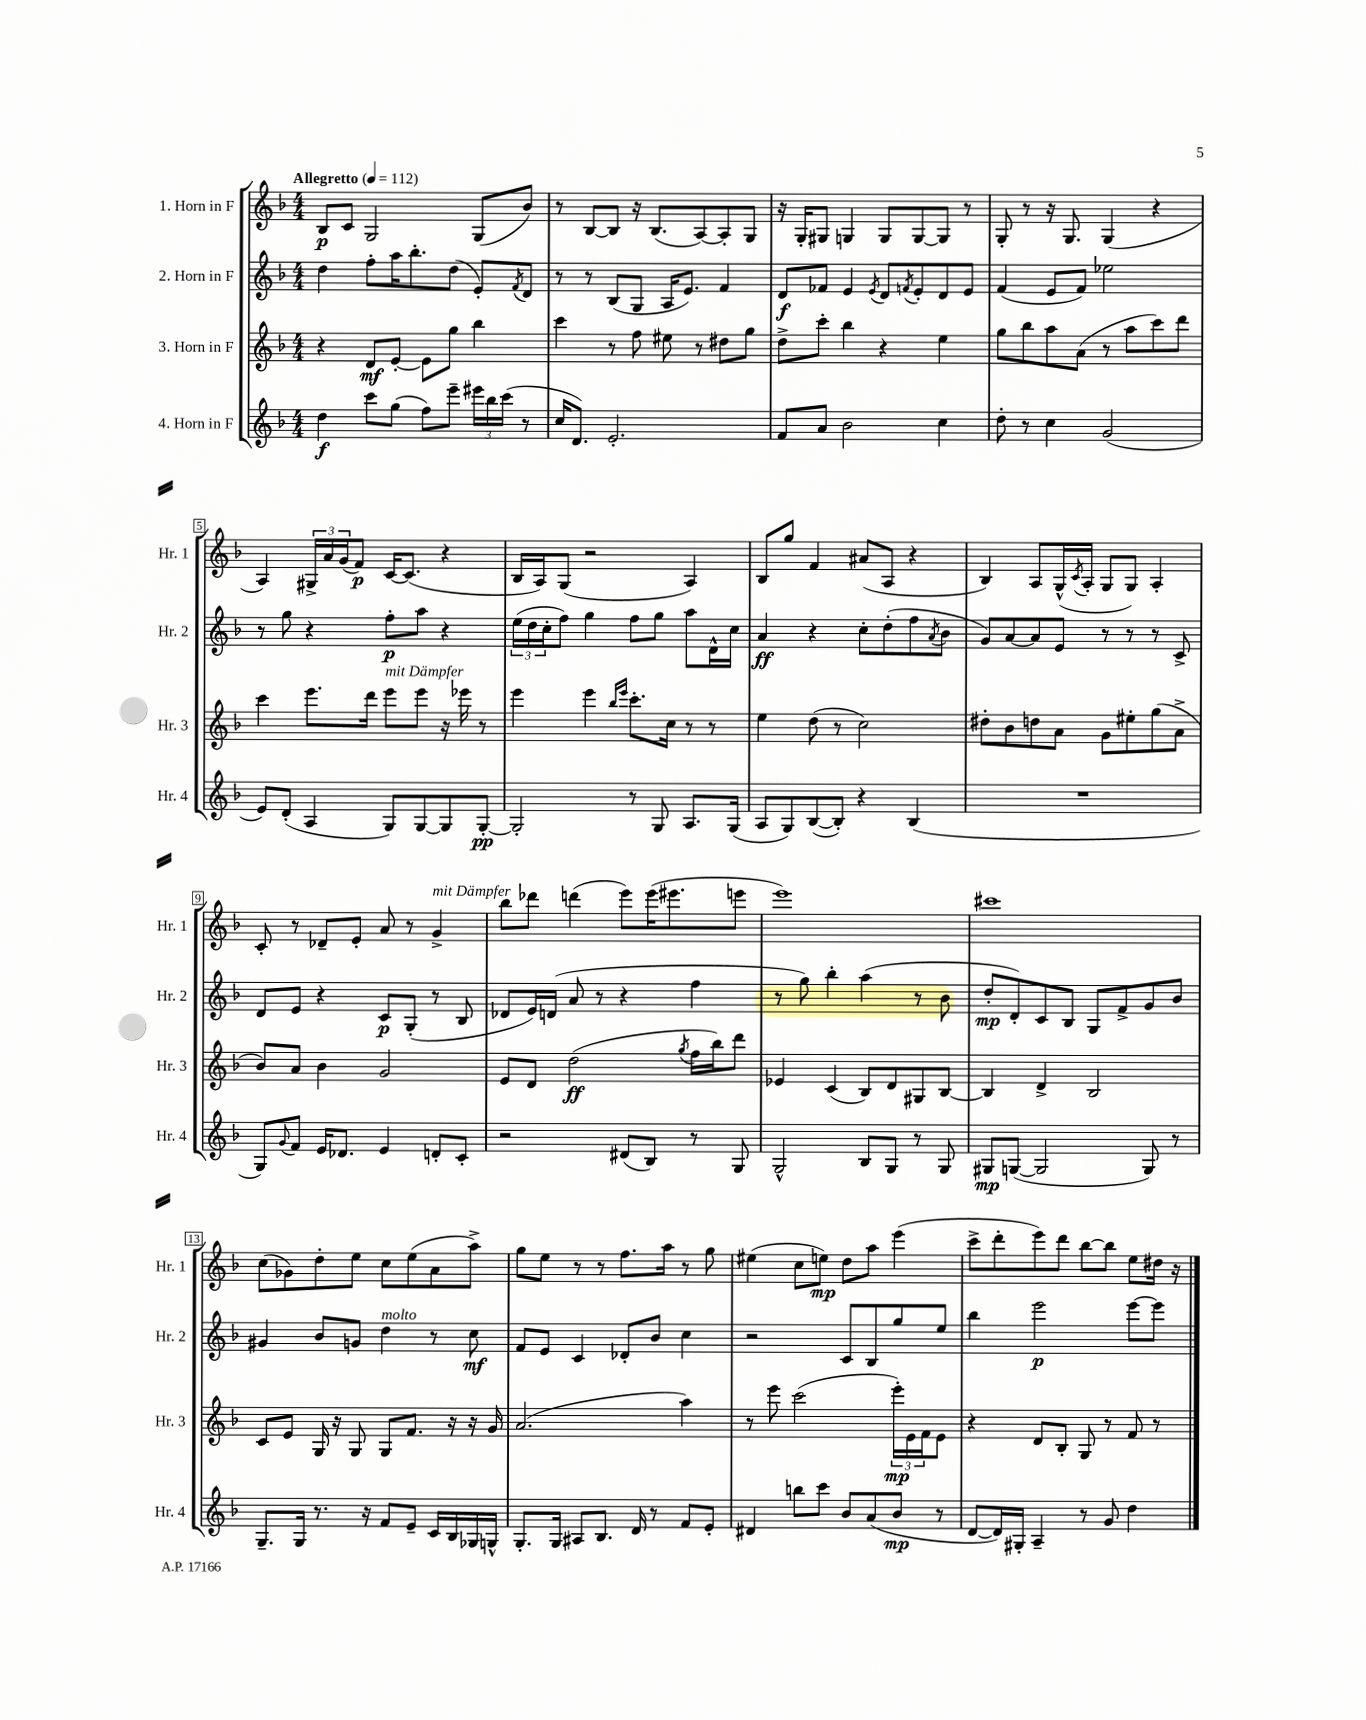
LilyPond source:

<<
\new StaffGroup <<
\new Staff = "s0" \with { instrumentName = "1. Horn in F" shortInstrumentName = "Hr. 1" } {
    \clef treble \key f \major \numericTimeSignature \time 4/4 \tempo "Allegretto" 4 = 112
    bes8\p c'8 g2 g8( bes'8) |
    r8 bes8~ bes8 r16 bes8.( a8~) a8-. g8 |
    r16 g16-. gis8 g4 g8 g8~ g8 r8 |
    g8-. r8 r16 g8. g4( r4 |
    a4) \tuplet 3/2 { gis16-> a'16 g'16( } f'8\p) c'16~ c'8.( r4 |
    bes16 a16) g8( r2 a4) |
    bes8 g''8 f'4 ais'8( a8 r4 |
    bes4) a8 g16-^( \acciaccatura { c'8 } a16-. g8 g8) a4-. |
    c'8-. r8 des'8-- e'8-. a'8 r8 g'4->^\markup { \italic "mit Dämpfer" } |
    bes''8 des'''8 d'''4( e'''8) e'''16( eis'''8. e'''8 |
    e'''1) |
    cis'''1 |
    c''8( ges'8) d''8-. e''8 c''8 e''8( a'8 a''8->) |
    g''8 e''8 r8 r8 f''8. a''16 r8 g''8 |
    eis''4( c''8 e''8\mp) d''8 a''8 e'''4( |
    c'''8-> d'''8-. e'''8) d'''8 bes''8~ bes''8 e''8 dis''16 r16 \bar "|." |
}
\new Staff = "s1" \with { instrumentName = "2. Horn in F" shortInstrumentName = "Hr. 2" } {
    \clef treble \key f \major \numericTimeSignature \time 4/4
    d''4 f''8-. a''16 bes''8.-. d''8( e'8-.) \acciaccatura { f'8 } d'8 |
    r8 r8 bes8( g8 a16 e'8.) f'4 |
    d'8\f fes'8 e'4 \acciaccatura { e'8 } d'8 \acciaccatura { f'8 } e'8-. d'8 e'8 |
    f'4( e'8 f'8) ees''2 |
    r8 g''8 r4 f''8-.\p a''8 r4 |
    \tuplet 3/2 { e''16( d''16 c''16-. } f''8) g''4 f''8 g''8 a''8 d'16-^ c''16 |
    a'4\ff r4 c''8-. d''8-.( f''8 \acciaccatura { a'8 } bes'8 |
    g'8) a'8~ a'8 e'8 r8 r8 r8 c'8-> |
    d'8 e'8 r4 c'8\p g8-.( r8 bes8 |
    des'8 e'16) d'16( a'8 r8 r4 f''4 |
    r8 g''8) bes''4-. a''4( r8 bes'8 |
    d''8-.\mp d'8-.) c'8 bes8 g8 f'8-> g'8 bes'8 |
    gis'4 bes'8 g'8 d''4^\markup { \italic "molto" } r8 c''8\mf |
    f'8 e'8 c'4 des'8-. bes'8 c''4 |
    r2 c'8 bes8 g''8 e''8 |
    bes''4 e'''2\p e'''8~ e'''8 \bar "|." |
}
\new Staff = "s2" \with { instrumentName = "3. Horn in F" shortInstrumentName = "Hr. 3" } {
    \clef treble \key f \major \numericTimeSignature \time 4/4
    r4 d'8\mf e'8~-. e'8 g''8 bes''4 |
    c'''4 r8 f''8 eis''8 r8 dis''8 g''8 |
    d''8-> c'''8-. bes''4 r4 e''4 |
    g''8 bes''8 a''8 a'8( r8 a''8 c'''8) d'''8 |
    c'''4 e'''8. d'''16 e'''8^\markup { \italic "mit Dämpfer" } e'''8 r16 ees'''16 r8 |
    e'''4 e'''4 \grace { bes''16 e'''16 } c'''8.-. c''16 r8 r8 |
    e''4 d''8( r8 c''2) |
    dis''8-. bes'8 d''8 a'8 g'8 eis''8-. g''8( a'8-> |
    bes'8) a'8 bes'4 g'2 |
    e'8 d'8 d''2\ff( \acciaccatura { g''8 } f''16 bes''16) d'''8 |
    ees'4 c'4( bes8) d'8 gis8 bes8~ |
    bes4 d'4-> bes2 |
    c'8 e'8 g16 r16 g8 g8 f'8. r16 r16 g'16 |
    a'2.( a''4) |
    r8 e'''8 c'''2( \tuplet 3/2 { e'''16-.\mp) e'16 f'16 } e'8 |
    r4 d'8 bes8-. g8 r8 f'8 r8 \bar "|." |
}
\new Staff = "s3" \with { instrumentName = "4. Horn in F" shortInstrumentName = "Hr. 4" } {
    \clef treble \key f \major \numericTimeSignature \time 4/4
    d''4\f c'''8 g''8( f''8) e'''8-- \tuplet 3/2 { eis'''16 bes''16 c'''16( } r8 |
    c''16 d'8.) e'2.-. |
    f'8 a'8 bes'2 c''4 |
    d''8-. r8 c''4 g'2( |
    e'8) d'8-.( a4 g8) g8~ g8 g8~-.\pp |
    g2-. r8 g8 a8. g16( |
    a8 g8) bes8~( bes8-.) r4 bes4( |
    R1 |
    g8) \appoggiatura { g'8 } f'8 e'16 des'8. e'4 d'8-. c'8-. |
    r2 dis'8( bes8) r8 g8 |
    g2-^ bes8 g8 r8 g8 |
    gis8\mp g8~( g2 g8) r8 |
    g8.-- g16 r8. r16 f'8 e'8-- c'16 bes16 ges16 g16-^ |
    g8.-. g16 ais8 bes8. d'16 r8 f'8 e'8-. |
    dis'4 b''8 c'''8 bes'8 a'8( bes'8\mp r8 |
    d'8~ d'16) gis16-. a4-- r8 g'8 d''4 \bar "|." |
}
>>
>>
\layout { \context { \Score \override BarNumber.stencil = #(make-stencil-boxer 0.1 0.3 ly:text-interface::print) } }
